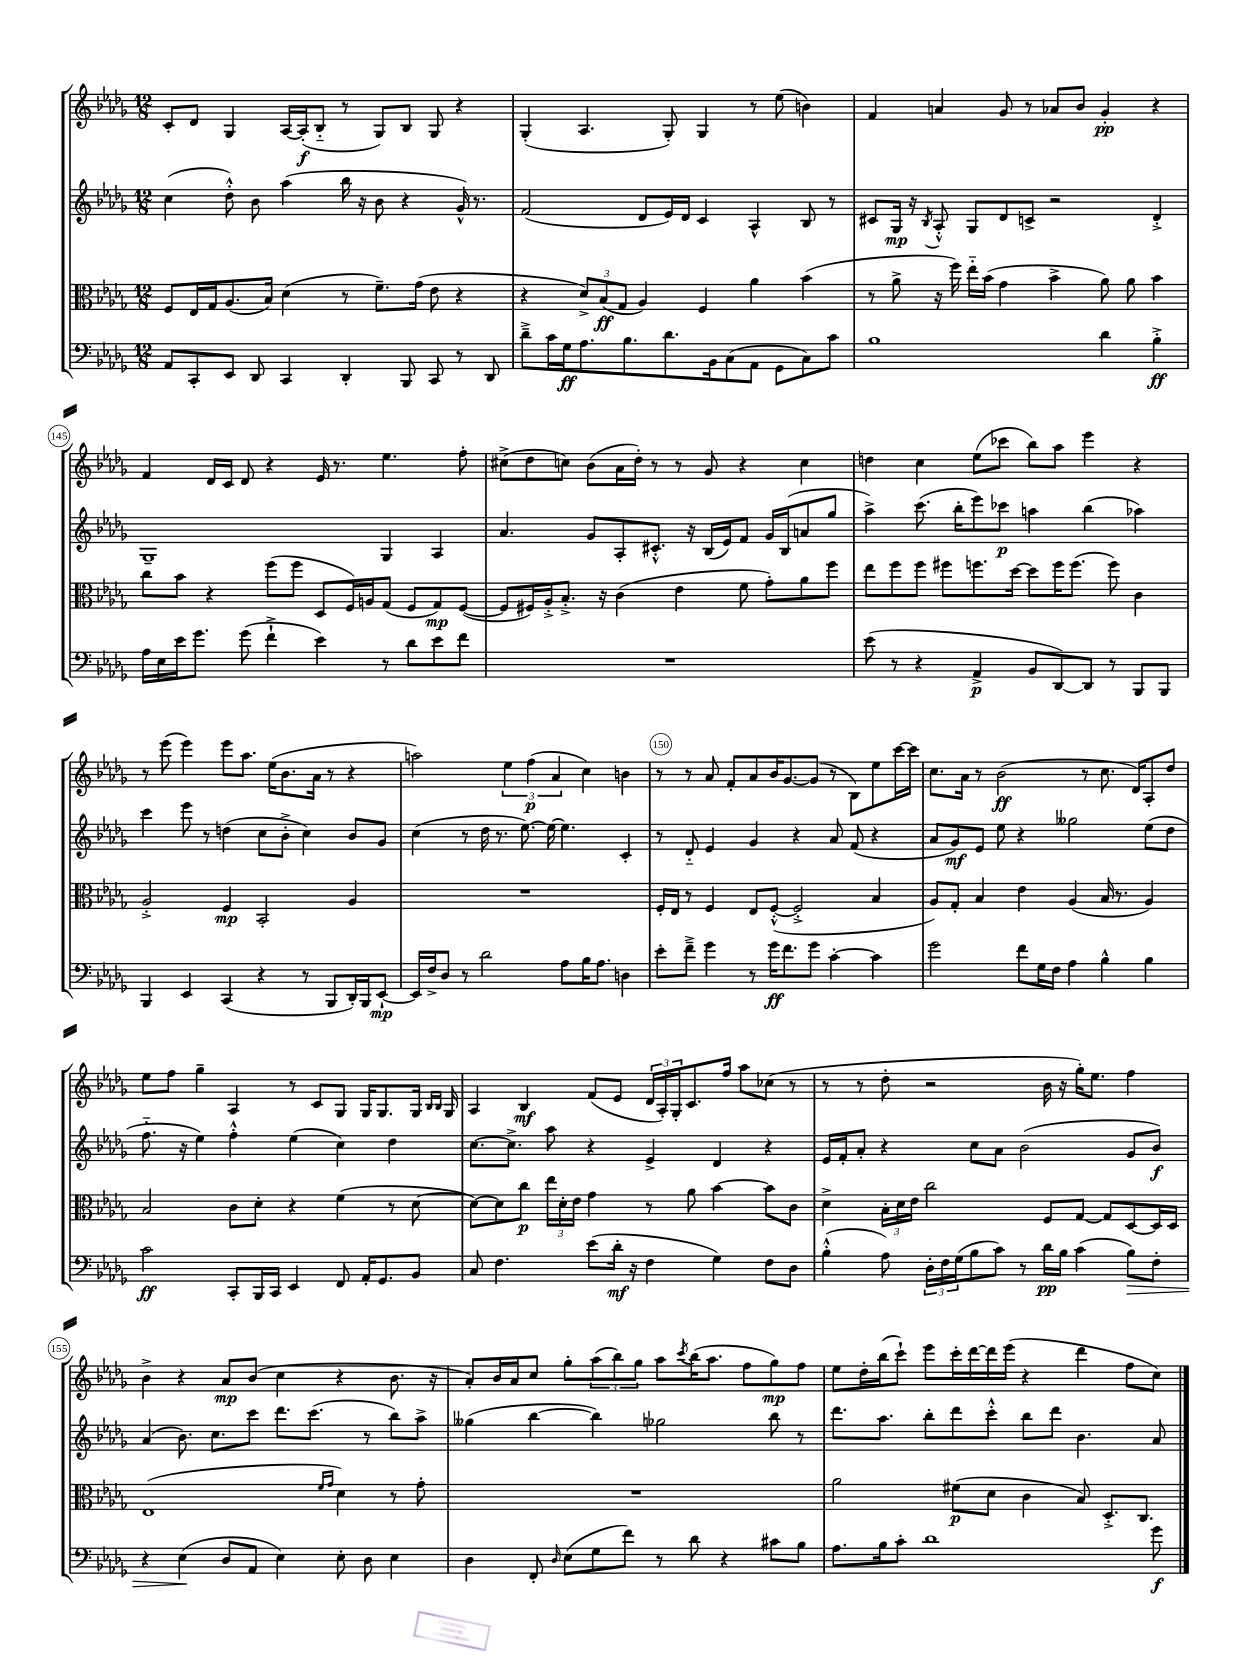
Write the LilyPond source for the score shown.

<<
\new StaffGroup <<
\new Staff = "s0" {
    \clef treble \key des \major \numericTimeSignature \time 12/8
    c'8-. des'8 ges4 aes16~ aes16-.\f( bes8-_ r8 ges8) bes8 ges8 r4 |
    ges4-.( aes4. ges8-.) ges4 r8 ees''8( b'4) |
    f'4 a'4 ges'8 r8 aes'8 bes'8 ges'4-.\pp r4 |
    f'4 des'16 c'16 des'8 r4 ees'16 r8. ees''4. f''8-. |
    cis''8->( des''8 c''8) bes'8( aes'16 des''16-.) r8 r8 ges'8 r4 c''4 |
    d''4 c''4 ees''8( ces'''8 bes''8) aes''8 ees'''4 r4 |
    r8 ees'''8( ees'''4) ees'''8 aes''8. ees''16( bes'8. aes'16 r8 r4 |
    a''2) \tuplet 3/2 { ees''4 f''4\p( aes'4 } c''4) b'4 |
    r8 r8 aes'8 f'8-. aes'8 bes'16 ges'8.~ ges'8( r8 bes8) ees''8 c'''16~ c'''16 |
    c''8. aes'16 r8 bes'2\ff( r8 c''8. des'16) aes8-. des''8 |
    ees''8 f''8 ges''4-- aes4 r8 c'8 ges8 ges16 ges8. ges16 \grace { bes16 bes16 } ges16 |
    aes4 bes4\mf f'8( ees'8 \tuplet 3/2 { des'16 aes16-.) ges16-. } c'8. f''16 aes''8 ces''8( r8 |
    r8 r8 des''8-. r2 bes'16 r16 ges''16-.) ees''8. f''4 |
    bes'4-> r4 aes'8\mp bes'8( c''4 r4 bes'8. r16 |
    aes'8-.) bes'16 aes'16 c''8 ges''8-. \tuplet 3/2 { aes''8( bes''8) ges''8 } aes''8 \acciaccatura { c'''8 } bes''16( aes''8. f''8 ges''8\mp) f''8 |
    ees''8 des''16-. bes''16( c'''8-!) ees'''8 c'''16-. des'''16~ des'''16 ees'''16( r4 des'''4 f''8 c''8) \bar "|." |
}
\new Staff = "s1" {
    \clef treble \key des \major \numericTimeSignature \time 12/8
    c''4( des''8-.-^) bes'8 aes''4( bes''16 r16 bes'8 r4 ges'16-^) r8. |
    f'2( des'8 ees'16) des'16 c'4 aes4-^ bes8 r8 |
    cis'8 ges16\mp r16 \acciaccatura { bes8 } aes8-.-^ ges8 des'8 c'8-> r2 des'4-.-> |
    ges1-- ges4 aes4 |
    aes'4. ges'8 aes8-. cis'8.-.-^ r16 bes16( ees'16) f'8 ges'16 bes16( a'8 ges''8 |
    aes''4->) c'''8.( bes''16-. ees'''8) ces'''8\p a''4 bes''4( aes''4) |
    c'''4 ees'''8 r8 d''4( c''8 bes'8-.-> c''4) bes'8 ges'8 |
    c''4( r8 des''16 r8. ees''8.~) ees''16~ ees''4. c'4-. |
    r8 des'8-_ ees'4 ges'4 r4 aes'8 f'8( r4 |
    aes'8 ges'8\mf) ees'8 ees''8 r4 geses''2 ees''8( des''8 |
    f''8.-_ r16 ees''4) f''4-.-^ ees''4( c''4) des''4 |
    c''8.~ c''8.-> aes''8 r4 ees'4-> des'4 r4 |
    ees'16 f'16-. aes'8-. r4 c''8 aes'8 bes'2( ges'8 bes'8\f) |
    aes'4( bes'8.) c''8. c'''8 des'''8. c'''8.( r8 bes''8) aes''8-> |
    geses''4( bes''4~ bes''4) ges''2 bes''8 r8 |
    des'''8. aes''8. bes''8-. des'''8 c'''8-.-^ bes''8 des'''8 bes'4. aes'8 \bar "|." |
}
\new Staff = "s2" {
    \clef alto \key des \major \numericTimeSignature \time 12/8
    f8 ees16 ges16 aes8.( bes16) des'4( r8 f'8.--) ges'16( ees'8 r4 |
    r4 \tuplet 3/2 { des'8->) bes8\ff( ges8 } aes4) f4 aes'4 bes'4( |
    r8 aes'8-> r16 f''16) ees''16-_ bes'16( ges'4 bes'4-> aes'8) aes'8 bes'4 |
    c''8 bes'8 r4 f''8( f''8 des8 f16) a16 ges8( f8 ges8\mp) f8~( |
    f8 fis16) aes16-.-> bes8.-.-> r16 c'4( ees'4 f'8 ges'8-.) aes'8 f''8 |
    ees''8 f''8 f''8 fis''8 f''8. des''16~ des''8 f''16 f''8.( f''8) c'4 |
    aes2-.-> f4\mp bes,2-. aes4 |
    R1. |
    f16-. ees16 r8 f4 ees8 f8~-.-^( f2-.-> bes4 |
    aes8) ges8-. bes4 ees'4 aes4( bes16 r8. aes4) |
    bes2 c'8 des'8-. r4 f'4( r8 des'8~ |
    des'8~) des'8 c''8\p \tuplet 3/2 { ees''16 des'16-. ees'16 } ges'4 r8 aes'8 bes'4~ bes'8 c'8 |
    des'4-> \tuplet 3/2 { bes16-. des'16 ees'16 } c''2 f8 ges8~ ges8 des8~ des16 des16 |
    ees1( \grace { f'16 ges'16 } des'4) r8 ges'8-. |
    R1. |
    aes'2 fis'8\p( des'8 c'4 bes8) des8.-.-> c8. \bar "|." |
}
\new Staff = "s3" {
    \clef bass \key des \major \numericTimeSignature \time 12/8
    aes,8 c,8-. ees,8 des,8 c,4 des,4-. bes,,8 c,8 r8 des,8 |
    des'8---> c'16 ges16\ff aes8. bes8. des'8. bes,16 c8( aes,8 ges,8 c8) c'8 |
    bes1 des'4 bes4-.->\ff |
    aes16 ees16 ees'16 ges'8. ges'8( f'4-!-> ees'4) r8 des'8 ees'8 f'8 |
    R1. |
    ees'8( r8 r4 aes,4->\p bes,8 des,8~) des,8 r8 bes,,8 bes,,8 |
    bes,,4 ees,4 c,4( r4 r8 bes,,8 des,16-.) bes,,16 ees,8~-!\mp |
    ees,16 f16-> des8 r8 des'2 aes8 bes16 aes8. d4 |
    ees'8-. f'8---> ges'4 r8 ges'16\ff f'8. ges'8 c'4~-. c'4 |
    ges'2 f'8 ges16 f16 aes4 bes4-^ bes4 |
    c'2\ff c,8-. bes,,16 c,16 ees,4 f,8 aes,16-. ges,8. bes,8 |
    c8 f4. ees'8( des'16-.\mf r16 f4 ges4) f8 des8 |
    bes4-.-^( aes8) \tuplet 3/2 { des16-. f16 ges16( } bes8 c'8) r8 des'16\pp bes16 c'4( bes8\>) f8-. |
    r4 ees4\!( des8 aes,8 ees4) ees8-. des8 ees4 |
    des4 f,8-. \grace { des16 } ees8( ges8 f'8) r8 des'8 r4 cis'8 bes8 |
    aes8. bes16 c'8-. des'1 ges'8\f \bar "|." |
}
>>
>>
\layout { \context { \Score currentBarNumber = #142 \override BarNumber.break-visibility = ##(#f #t #t) barNumberVisibility = #(every-nth-bar-number-visible 5) \override BarNumber.stencil = #(make-stencil-circler 0.1 0.3 ly:text-interface::print) } }
